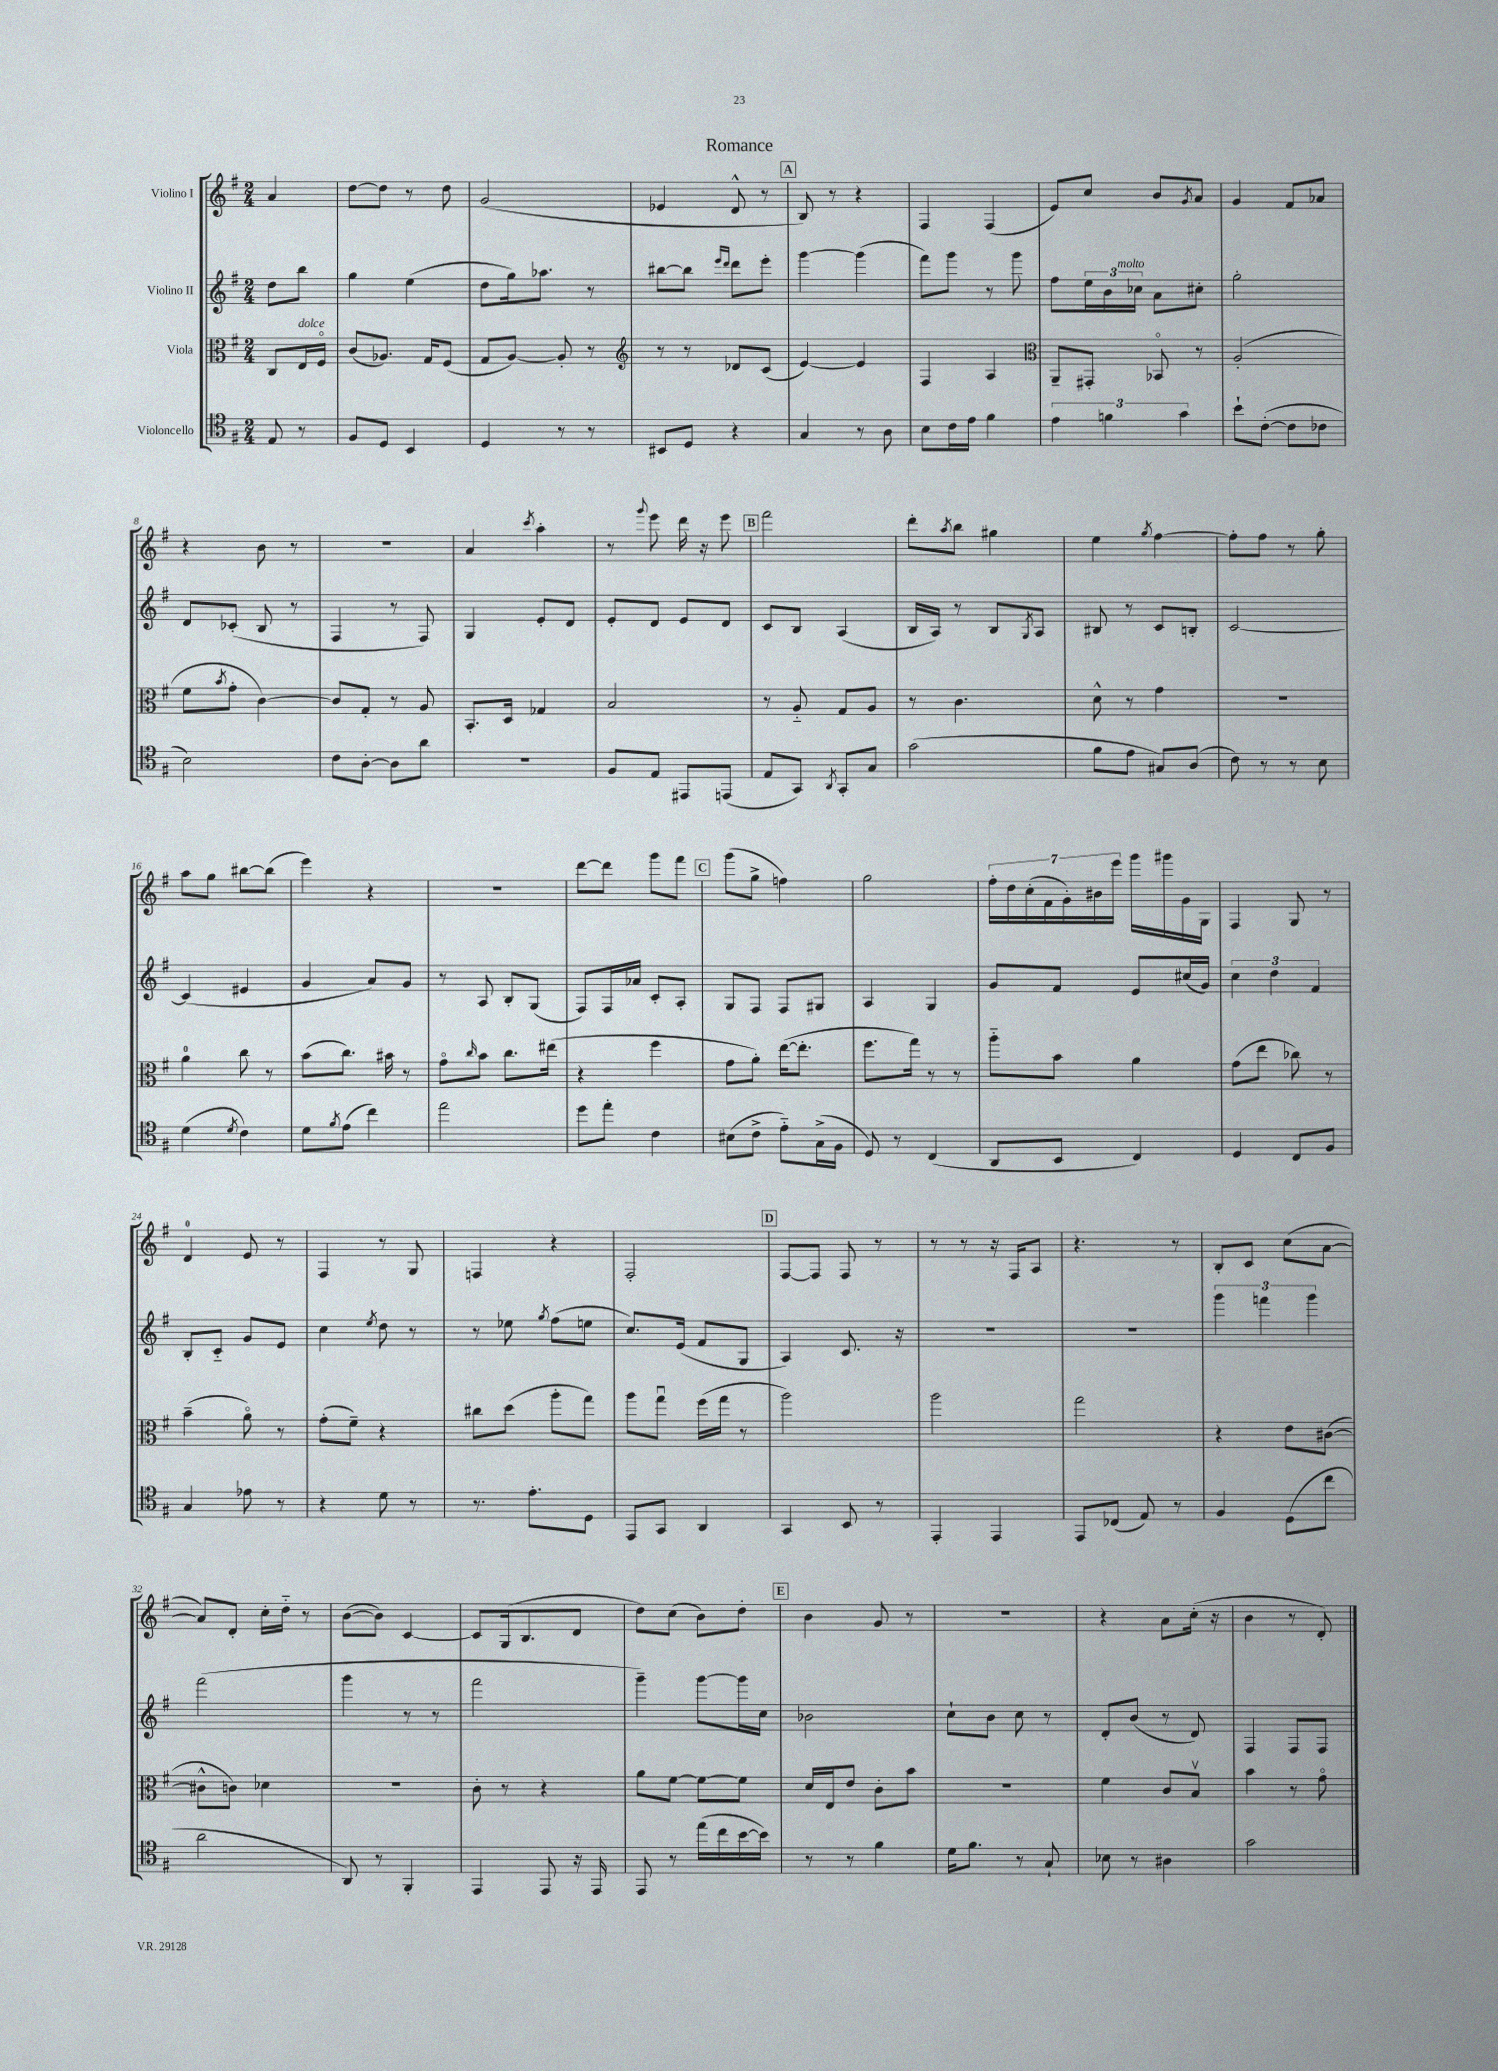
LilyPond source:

\header { title = "Romance" }
<<
\new StaffGroup <<
\new Staff = "s0" \with { instrumentName = "Violino I" } {
    \clef treble \key g \major \numericTimeSignature \time 2/4 \partial 4
    a'4 |
    d''8~ d''8 r8 d''8 |
    g'2( |
    ees'4 d'8-^ r8 |
    \mark \markup { \box "A" } b8) r8 r4 |
    fis4 fis4( |
    e'8) c''8 b'8 \acciaccatura { g'8 } a'8 |
    g'4 fis'8 aes'8 |
    r4 b'8 r8 |
    R2 |
    a'4 \acciaccatura { c'''8 } a''4-. |
    r8 \appoggiatura { g'''8 } e'''8 d'''16 r16 e'''8 |
    \mark \markup { \box "B" } fis'''2 |
    d'''8-. \acciaccatura { a''8 } b''8 gis''4 |
    e''4 \acciaccatura { g''8 } fis''4~ |
    fis''8-. fis''8 r8 g''8-. |
    a''8 g''8 bis''8~ bis''8( |
    e'''4) r4 |
    r2 |
    d'''8~ d'''8 g'''8 fis'''8 |
    \mark \markup { \box "C" } g'''8( g''8-> f''4) |
    g''2 |
    \tuplet 7/4 { fis''16-. d''16 c''16-.( fis'16 g'16-.) bis'16 e'''16 } g'''16 gis'''16 g'16 g16 |
    fis4 g8 r8 |
    d'4-0 e'8 r8 |
    fis4 r8 g8 |
    f4 r4 |
    fis2-. |
    \mark \markup { \box "D" } fis8~ fis8 fis8 r8 |
    r8 r8 r16 fis16 a8 |
    r4. r8 |
    b8-. c'8 c''8( a'8~ |
    a'8) d'8-. c''16-. d''16-_ r8 |
    b'8~( b'8) c'4~ |
    c'8 g16( b8. d'8 |
    d''8) c''8( b'8) d''8-. |
    \mark \markup { \box "E" } b'4 g'8 r8 |
    R2 |
    r4 a'8 c''16-.( r16 |
    b'4 r8 d'8-.) \bar "|." |
}
\new Staff = "s1" \with { instrumentName = "Violino II" } {
    \clef treble \key g \major \numericTimeSignature \time 2/4 \partial 4
    d''8 b''8 |
    g''4 e''4( |
    d''8 g''16) aes''8. r8 |
    bis''8~ bis''8 \grace { e'''16 d'''16 } d'''8 e'''8-. |
    \mark \markup { \box "A" } g'''4~ g'''4( |
    fis'''8) g'''8 r8 g'''8 |
    fis''8 \tuplet 3/2 { e''16 b'16 ces''16^\markup { \italic "molto" } } a'8 cis''8-. |
    g''2-. |
    d'8 ces'8-.( b8 r8 |
    fis4 r8 fis8) |
    g4 e'8-. d'8 |
    e'8-. d'8 e'8 d'8 |
    \mark \markup { \box "B" } c'8 b8 a4( |
    b16 a16) r8 b8 \acciaccatura { g8 } a8 |
    bis8 r8 c'8 b8-. |
    c'2~ |
    c'4( eis'4 |
    g'4 a'8) g'8 |
    r8 a8 b8-. g8( |
    fis8) fis16 aes'16 c'8-. a8-. |
    \mark \markup { \box "C" } g8 fis8 fis8 gis8 |
    a4 g4 |
    g'8 fis'8 e'8 cis''16( g'16) |
    \tuplet 3/2 { c''4 d''4 fis'4 } |
    b8-. c'8-_ g'8 e'8 |
    c''4 \acciaccatura { e''8 } d''8 r8 |
    r8 ees''8 \acciaccatura { g''8 } fis''8( e''8 |
    c''8.) e'16( fis'8 g8 |
    \mark \markup { \box "D" } a4) c'8. r16 |
    R2 |
    R2 |
    \tuplet 3/2 { g'''4 f'''4 g'''4 } |
    fis'''2( |
    g'''4 r8 r8 |
    fis'''2 |
    g'''4--) g'''8~ g'''16 c''16 |
    \mark \markup { \box "E" } bes'2 |
    c''8-! b'8 c''8 r8 |
    d'8-. b'8( r8 d'8) |
    fis4 fis8 fis8 \bar "|." |
}
\new Staff = "s2" \with { instrumentName = "Viola" } {
    \clef alto \key g \major \numericTimeSignature \time 2/4 \partial 4
    c8 e16^\markup { \italic "dolce" } fis16\flageolet |
    c'8( aes8.) g16 fis8( |
    g8 a8~) a8-. r8 |
    \clef treble r8 r8 des'8 c'8( |
    \mark \markup { \box "A" } e'4~) e'4 |
    fis4 a4 |
    \clef alto a,8-- gis,8-. bes,8\flageolet r8 |
    a2-.( |
    fis'8 \acciaccatura { b'8 } g'8-. c'4~) |
    c'8 g8-. r8 a8 |
    b,8.-. d16 ges4 |
    b2 |
    \mark \markup { \box "B" } r8 a8-_ g8 a8 |
    r8 c'4. |
    d'8-^ r8 g'4 |
    R2 |
    a'4-0 c''8 r8 |
    b'8( c''8.) bis'16 r8 |
    g'8\flageolet \grace { c''16 } b'8 c''8. eis''16( |
    r4 fis''4 |
    \mark \markup { \box "C" } g'8 a'8-.) e''16~( e''8.-. |
    fis''8. g''16) r8 r8 |
    a''8-_ b'8 a'4 |
    g'8( e''8 ces''8) r8 |
    b'4--( a'8\flageolet) r8 |
    g'8-.( fis'8--) r4 |
    cis''8 d''8( a''8-. g''8) |
    a''8 g''8\downbow fis''16( g''16 r8 |
    \mark \markup { \box "D" } a''2) |
    a''2 |
    g''2 |
    r4 e'8 cis'8~( |
    cis'8-^ c'8) des'4 |
    R2 |
    c'8-. r8 r4 |
    a'8 fis'8~ fis'8~ fis'8 |
    \mark \markup { \box "E" } d'16 e16 e'8 c'8-. b'8 |
    R2 |
    fis'4 c'8 b8\upbow |
    b'4 r8 g'8\flageolet \bar "|." |
}
\new Staff = "s3" \with { instrumentName = "Violoncello" } {
    \clef tenor \key g \major \numericTimeSignature \time 2/4 \partial 4
    e8 r8 |
    fis8 d8 b,4 |
    d4 r8 r8 |
    bis,8 d8 r4 |
    \mark \markup { \box "A" } g4 r8 a8 |
    b8 c'16 e'16 fis'4 |
    \tuplet 3/2 { e'4 f'4 g'4 } |
    b'8-! c'8~-.( c'8 ces'8 |
    b2) |
    c'8 a8~-. a8 a'8 |
    R2 |
    fis8 e8 eis,8 e,8( |
    \mark \markup { \box "B" } e8 g,8) \acciaccatura { a,8 } g,8-. g8 |
    g'2( |
    fis'8 e'8 gis8) a8( |
    c'8) r8 r8 b8 |
    d'4( \acciaccatura { d'8 } c'4) |
    d'8 \acciaccatura { fis'8 } e'8( c''4) |
    e''2 |
    d''8 e''8-. c'4 |
    \mark \markup { \box "C" } bis8( c'8-> e'8-_) g16->( fis16 |
    d8) r8 c4( |
    a,8 b,8 c4) |
    d4 c8 fis8 |
    g4 ees'8 r8 |
    r4 d'8 r8 |
    r8. e'8.-. d8 |
    e,8 g,8 a,4 |
    \mark \markup { \box "D" } g,4 b,8 r8 |
    e,4-. e,4 |
    e,8 ces8( e8) r8 |
    fis4 d8( c''8 |
    a'2 |
    a,8) r8 fis,4-. |
    e,4 e,8 r16 e,16 |
    e,8 r8 e''16( c''16 b'16~ b'16) |
    \mark \markup { \box "E" } r8 r8 fis'4 |
    d'16 fis'8. r8 g8-! |
    bes8 r8 ais4 |
    g'2 \bar "|." |
}
>>
>>
